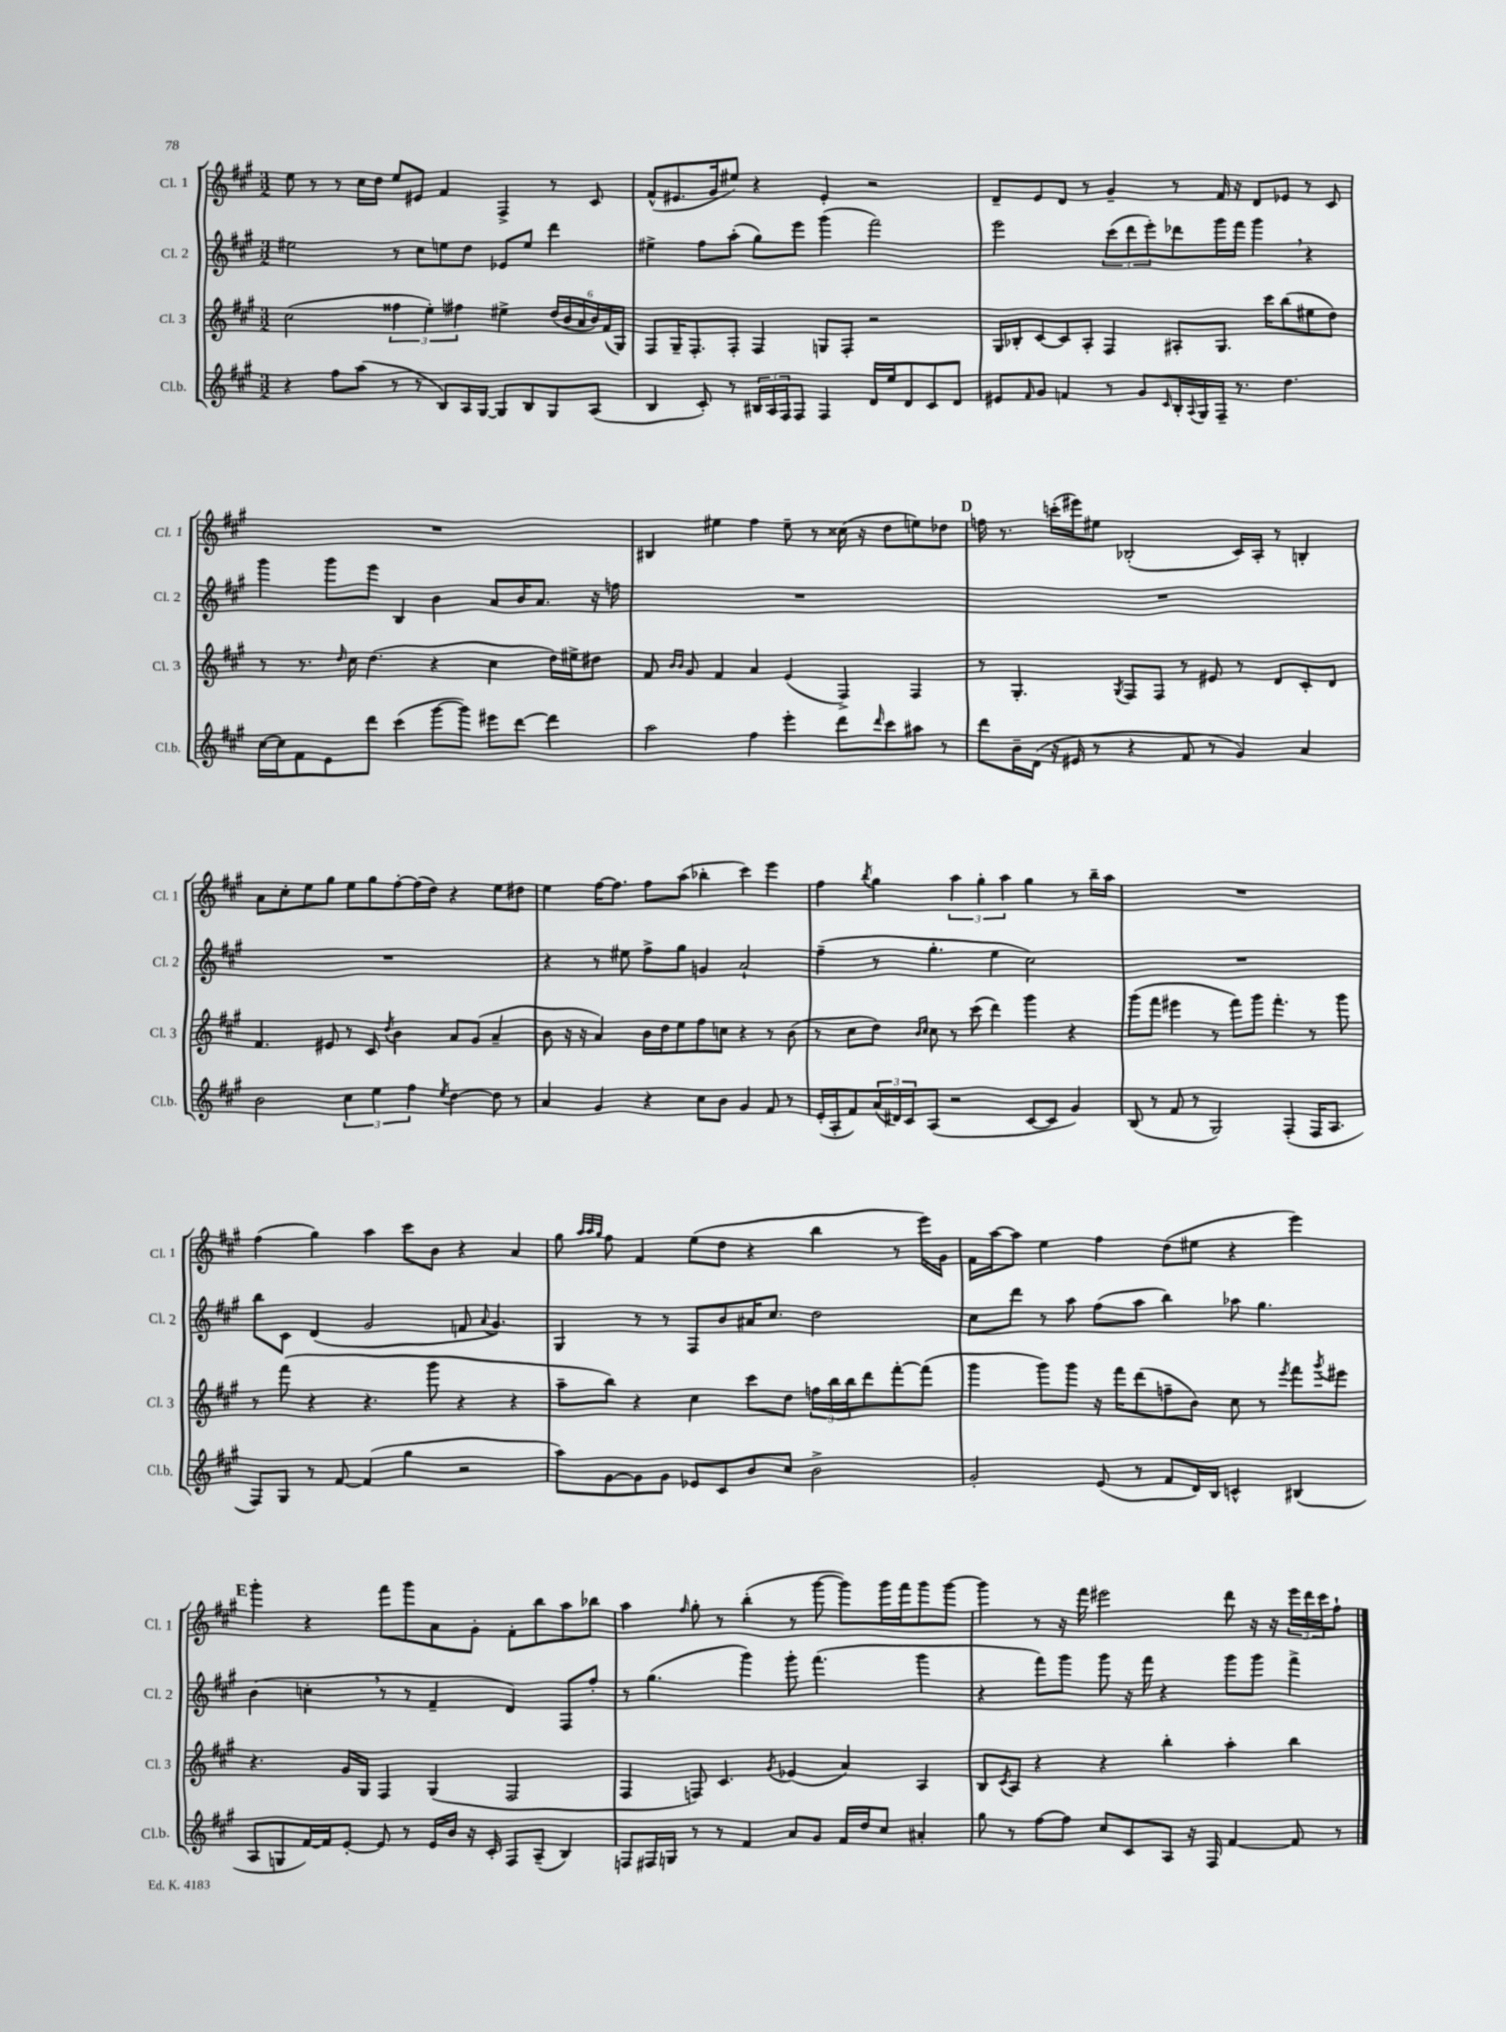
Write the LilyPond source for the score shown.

<<
\new StaffGroup <<
\new Staff = "s0" \with { instrumentName = "Cl. 1" shortInstrumentName = "Cl. 1" } {
    \clef treble \key a \major \numericTimeSignature \time 3/2
    e''8 r8 r8 cis''16 d''16 e''8 eis'8 fis'4 fis4-> r8 cis'8 |
    fis'8-^( eis'8. gis'16 eis''8) r4 eis'4-. r2 |
    d'8-- e'8 d'8 r8 gis'4-- r8 fis'16 r16 d'8 ees'8 r8 cis'8 |
    R1. |
    bis4 eis''4 fis''4 eis''8-- r8 cisis''16( r16 d''8 e''8) des''8 |
    \mark \markup { \bold "D" } f''16 r8. c'''16-.( eis'''16) eis''8 bes2-.( cis'16) a16-. r8 b4-. |
    a'8 cis''8-. e''8 gis''8 e''8 gis''8 fis''8~-. fis''16( d''16) r4 e''8 dis''8 |
    e''4 fis''16~ fis''8. fis''8 a''8( bes''4-. cis'''4) e'''4 |
    fis''4 \acciaccatura { b''8 } gis''4 \tuplet 3/2 { a''4 gis''4-. a''4 } gis''4 r8 b''16-- a''16 |
    R1. |
    fis''4( gis''4) a''4 cis'''8 b'8 r4 a'4 |
    gis''8 \grace { a''32 a''32 gis''32 } fis''8 fis'4 e''8( d''8 r4 b''4 r8 e'''16) gis'16 |
    fis'16 a''16~ a''8 e''4 fis''4 d''8( eis''8 r4 e'''4) |
    \mark \markup { \bold "E" } gis'''4-. r4 fis'''8 gis'''8 a'8 gis'8-. fis'8-. b''8 a''8 bes''8 |
    a''4 \grace { fis''16 } gis''8-. r8 b''4-.( r8 gis'''8~ gis'''8) gis'''16 fis'''16 gis'''8 gis'''8~ |
    gis'''4 r8 r16 fis'''16 eis'''2 d'''8 r16 r16 \tuplet 3/2 { eis'''16 d'''16 cis'''16 } fis''8-! \bar "|." |
}
\new Staff = "s1" \with { instrumentName = "Cl. 2" shortInstrumentName = "Cl. 2" } {
    \clef treble \key a \major \numericTimeSignature \time 3/2
    eis''2 r8 cis''8 e''8 d''8 ees'8 e''8 d'''4 |
    eis''4-> fis''8 a''8-.( gis''8) e'''8 gis'''4( fis'''2) |
    e'''2 \tuplet 3/2 { cis'''8( d'''8 e'''8-.) } des'''8 gis'''16 fis'''16 gis'''4 \breathe r4 |
    gis'''4 gis'''8 e'''8 b4 b'4 a'8 b'16 a'8. r16 f''16 |
    R1. |
    \mark \markup { \bold "D" } R1. |
    R1. |
    r4 r8 eis''8 fis''8-> gis''8 g'4 a'2-! |
    fis''4--( r8 gis''4.-. e''4 cis''2) |
    R1. |
    b''8 cis'8 d'4( gis'2 f'8 \appoggiatura { a'8 } gis'4.) |
    gis4 r8 r8 fis8 b'8 ais'16 cis''8. d''2 |
    cis''8 d'''8 r8 a''8 fis''8( a''8 b''4) aes''8 gis''4. |
    \mark \markup { \bold "E" } b'4( c''4-. \breathe r8 r8 fis'4-- d'4) fis8 fis''8-. |
    r8 gis''4.( gis'''4) gis'''8-. fis'''4.( gis'''4 |
    r4 fis'''8) gis'''8 gis'''8 r16 fis'''16 r4 gis'''8 gis'''8 fis'''4-> \bar "|." |
}
\new Staff = "s2" \with { instrumentName = "Cl. 3" shortInstrumentName = "Cl. 3" } {
    \clef treble \key a \major \numericTimeSignature \time 3/2
    cis''2( \tuplet 3/2 { fisis''4 e''4-.) fis''4 } eis''4-> \tuplet 6/4 { d''16( b'16 a'16 b'16) fis'16( gis16) } |
    fis8 gis16-- fis8.-. fis8-. fis4 g8 fis8-. r2 |
    gis16 bes16-. cis'8~ cis'8 a8-. fis4 ais8-. gis8. cis'''16 b''8( eis''8 d''8) |
    r8 r8. \grace { d''16 } cis''16 d''4.( r4 cis''4 d''16) eis''16-> dis''8 |
    fis'8 \grace { b'16 b'16 } gis'8 fis'4 a'4 e'4( fis4->) fis4 |
    \mark \markup { \bold "D" } r8 gis4.-. \acciaccatura { gis8 } fis8 fis8 r8 eis'8 r8 d'8 cis'8-. d'8 |
    fis'4. eis'8 r8 cis'8 \acciaccatura { d''8 } b'4 a'8 gis'8( a'4-- |
    b'8 r16 r16 a'4) b'16 d''16 e''8 fis''8 c''8 r4 r8 b'8( |
    r8 cis''8 d''8) \grace { b'16 cis''16 } cis''8 r8 cis'''8( d'''4) gis'''4 r4 |
    gis'''8( fis'''8 eis'''4 r8 fis'''8) gis'''8 fis'''4.-. r8 gis'''8 |
    r8 fis'''8( r4 r4. gis'''8 r4 r4 |
    a''8-- b''8) r4 cis''4 cis'''8 d''8 \tuplet 3/2 { f''16 b''16 b''16 } d'''8 fis'''8~-. fis'''8( |
    gis'''4 gis'''8) gis'''8 r16 fis'''16 d'''8( f''8-- b'8) cis''8 r8 \acciaccatura { e'''8 } fis'''8 \acciaccatura { gis'''8 } eis'''8 |
    \mark \markup { \bold "E" } r4. gis'16 gis16 fis4 gis4( fis2 |
    fis4 f8) cis'4. \acciaccatura { gis'8 } ees'4( a'4) a4 |
    b8 \acciaccatura { cis'8 } a8 r4 r4 b''4-. a''4-. b''4 \bar "|." |
}
\new Staff = "s3" \with { instrumentName = "Cl.b." shortInstrumentName = "Cl.b." } {
    \clef treble \key a \major \numericTimeSignature \time 3/2
    r4 fis''8 a''8( r8 r8 b8) a16 gis16~ gis8 b8 gis8 a8( |
    b4 cis'8-.) r8 \tuplet 3/2 { bis16 a16 fis16 } fis8 fis4 d'16 e''16 d'8 cis'8 d'8 |
    eis'8 \grace { fis'16 } gis'8 f'4 r8 gis'8 \grace { cis'16 } b16-. \appoggiatura { a8 } gis16 fis16-- r8. d''4. |
    cis''16~ cis''16 fis'8 e'8 d'''8 cis'''4( gis'''8~ gis'''8) eis'''8 d'''8~ d'''4 |
    a''2 fis''4 e'''4-. d'''8 \grace { d'''16 } cis'''8 ais''8 r8 |
    \mark \markup { \bold "D" } d'''8 b'16-- d'16( r16 eis'16 r8 r4 fis'8 r8 gis'4) a'4 |
    b'2 \tuplet 3/2 { cis''4 e''4 fis''4 } \acciaccatura { e''8 } d''4~ d''8 r8 |
    a'4 gis'4 r4 cis''8 b'8 gis'4 fis'8 r8 |
    e'16-.( a16-. fis'8) \tuplet 3/2 { a'16( dis'16) cis'16 } a8( r2 cis'8~ cis'8 gis'4) |
    b8( r8 fis'8 r8 gis2) fis4-.( fis16 a8. |
    fis8) gis8 r8 fis'8~ fis'4( gis''4 r2 |
    a''8) gis'8~ gis'8 gis'8 ees'8 cis'8 b'8 cis''8 b'2-> |
    gis'2-. e'8( r8 fis'8 d'16) b16 c'4-^ bis4( |
    \mark \markup { \bold "E" } a8 g8 fis'16~) fis'16 e'8~-. e'8 r8 e'16 b'16 r16 cis'16-. fis8 a8--( b4) |
    f8 fis16 g16 r8 r8 fis'4 a'8 gis'8 fis'16 d''16 cis''8 ais'4-. |
    gis''8 r8 fis''8~ fis''8 cis''8 cis'8 a8 r16 fis16 fis'4~ fis'8 r8 \bar "|." |
}
>>
>>
\layout { \context { \Score \remove "Bar_number_engraver" } }
